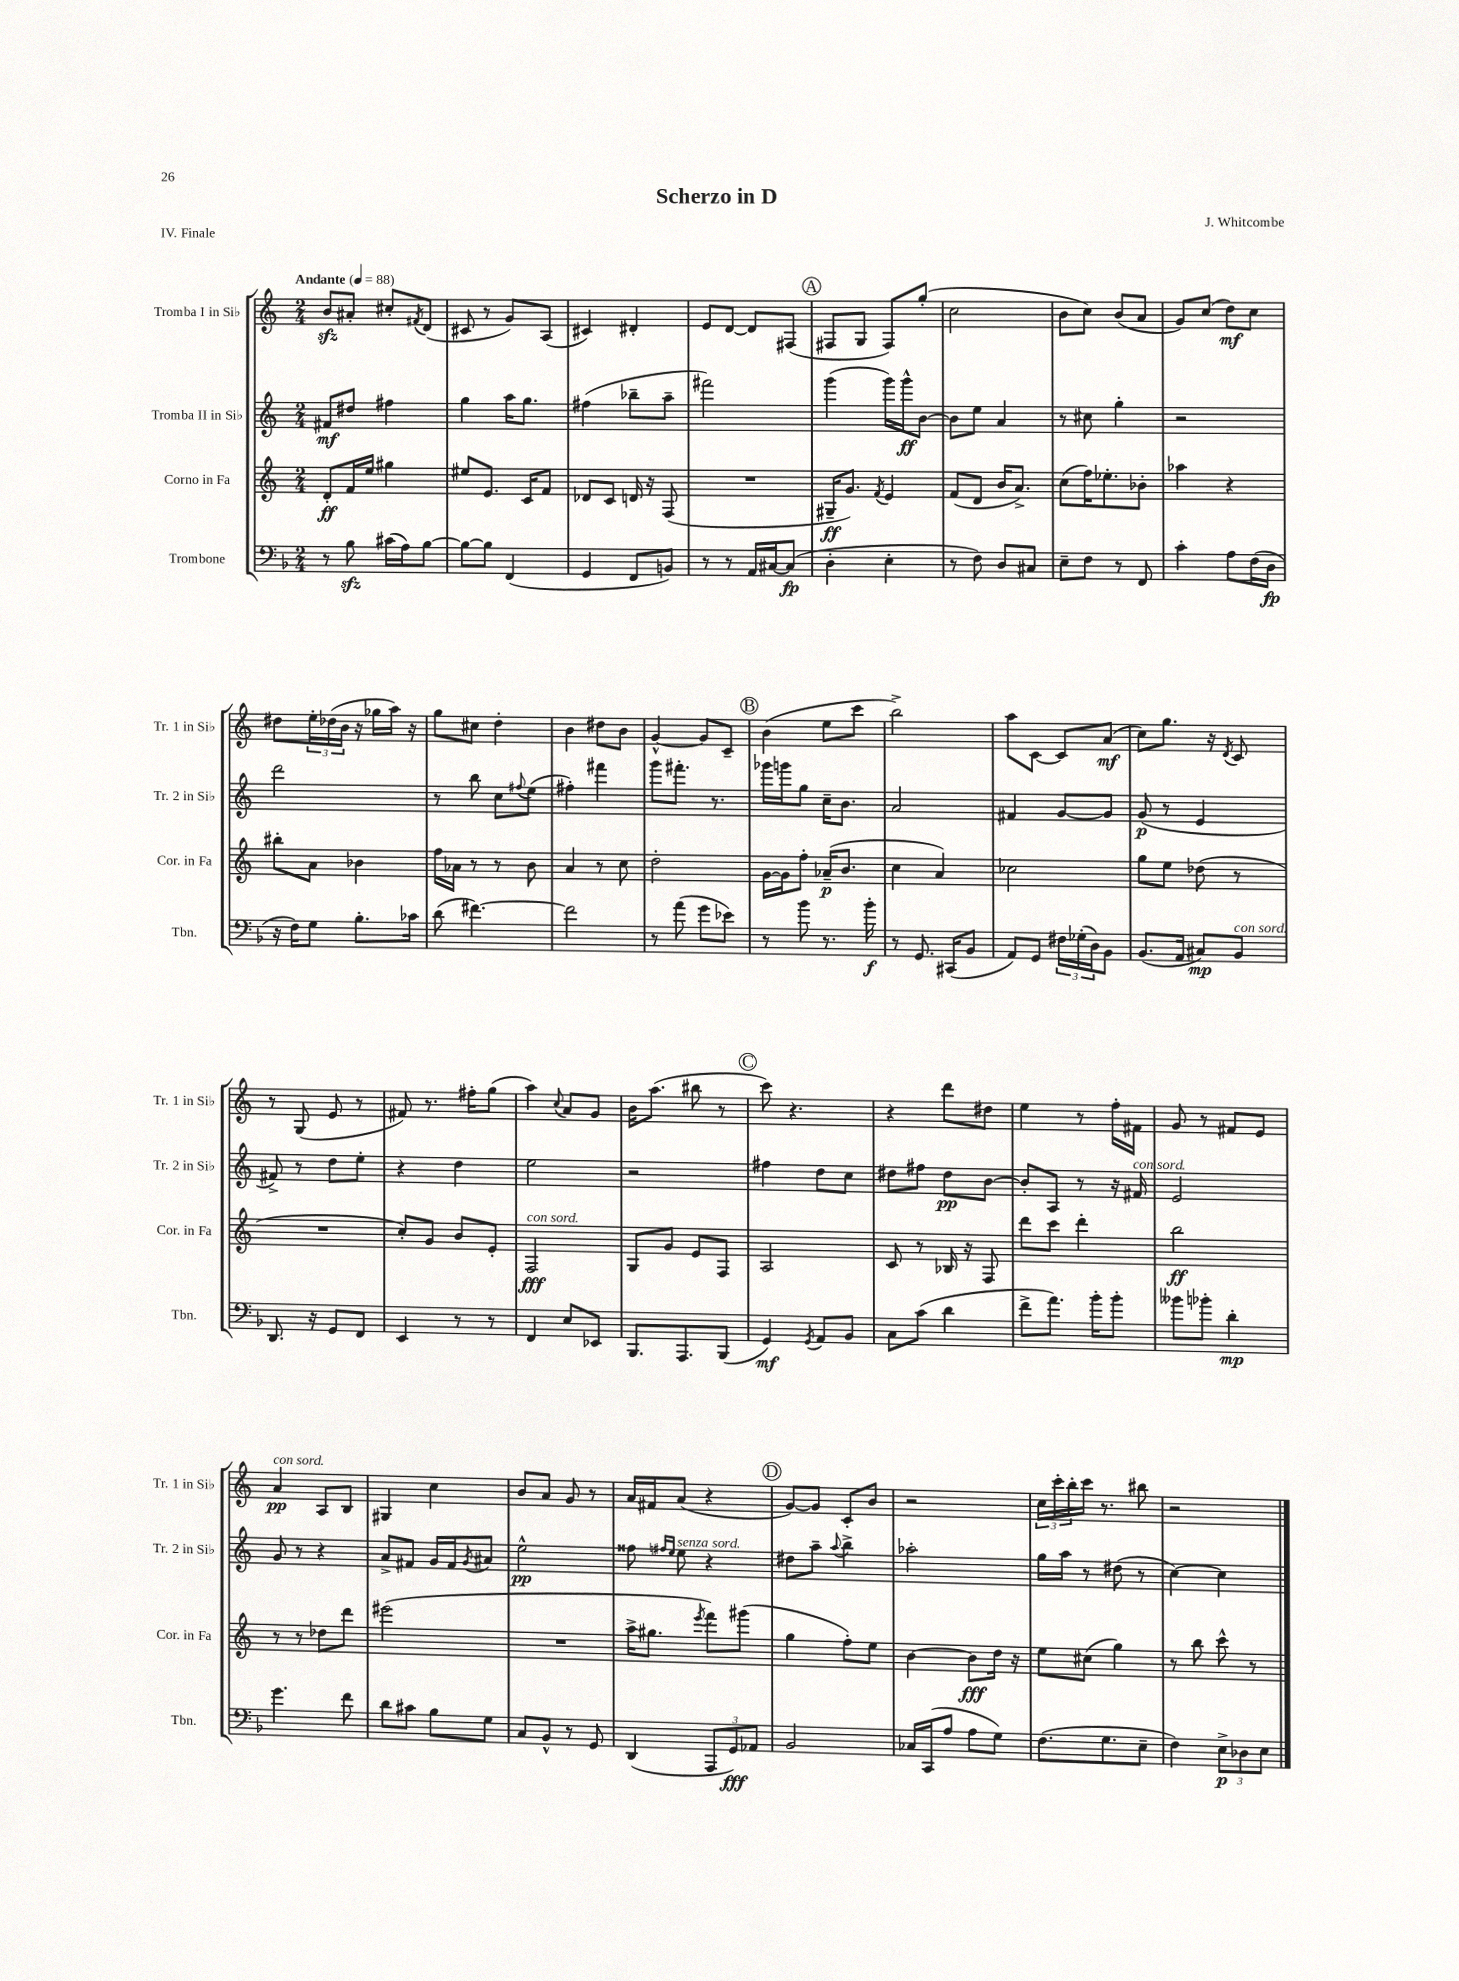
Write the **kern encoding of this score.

**kern	**kern	**kern	**kern
*staff4	*staff3	*staff2	*staff1
*clefF4	*clefG2	*clefG2	*clefG2
*k[b-]	*k[]	*k[]	*k[]
*M2/4	*M2/4	*M2/4	*M2/4
*MM88	*MM88	*MM88	*MM88
8r	8d'	8f#	8b
8B-	16f	8dd#	8a#'
.	16ee	.	.
(16c#	4gg#	4ff#	8cc#'
16A)	.	.	.
.	.	.	8qf#
[8B-	.	.	(8d
=	=	=	=
8B-_	8ee#	4gg	8c#
8B-]	8.e	.	8r
(4FF	.	16aa	8g)
.	16c	8.gg	.
.	8f	.	(8A
=	=	=	=
4GG	8d-	(4ff#	4c#)
.	8c	.	.
8FF	16d	8bb-~	4d#'
.	16r	.	.
8BB)	(8F	8aa~	.
=	=	=	=
8r	2r	2fff#)	8e
8r	.	.	[8d
16AA	.	.	8d]
[16C#	.	.	.
(8C#]	.	.	(8F#
=	=	=	=
4D'	16G#~	(4ggg	8F#
.	8.g)	.	.
.	.	.	8G
.	8qf	.	.
4E'	4e	16ggg)	8F#)
.	.	16ggg^^	.
.	.	[8b	(8gg'
=	=	=	=
8r	(8f	8b]	2cc
8F)	8d	8ee	.
8D	16b	4a	.
.	8.a^)	.	.
8C#	.	.	.
=	=	=	=
8E~	(8cc	8r	8b
8F	16ff)	8cc#	8cc)
.	8.ee-'	.	.
8r	.	4gg'	(8b
8FF	8b-'	.	8a
=	=	=	=
4c'	4aa-	2r	8g)
.	.	.	(8cc
8A	4r	.	8dd)
(16F	.	.	8cc
16D	.	.	.
=	=	=	=
16r	8bb#'	2ddd	8dd#
16F)	.	.	.
8G	8a	.	24ee'
.	.	.	(24dd-
.	.	.	24b
8.B-'	4b-	.	16r
.	.	.	16gg-
.	.	.	16aa)
16c-	.	.	16r
=	=	=	=
(8d	16ff	8r	8gg
.	16a-	.	.
[4.f#)	8r	8bb	8cc#
.	8r	8cc	4dd'
.	.	8qqff#	.
.	8b	(8ee	.
=	=	=	=
2f#]	4a	4ff#')	4b
.	8r	4fff#	8dd#
.	8cc	.	8b
=	=	=	=
8r	2dd'	8ggg	[4g^^
(8a	.	8.fff#'	.
8g	.	.	8g]
.	.	8.r	.
8e-)	.	.	8c~
=	=	=	=
8r	[16g	16ggg-	(4b
.	16g]	16ggg	.
8b-	8ff'	8gg	.
8.r	(16a-~	16cc~	8ee
.	8.b	8.b	.
.	.	.	8ccc
16b-'	.	.	.
=	=	=	=
8r	4cc	2a	2bb^)
8.GG	.	.	.
.	4a)	.	.
(16CC#	.	.	.
8BB-	.	.	.
=	=	=	=
8AA)	2cc-	4f#	8aa
8GG	.	.	[8c
24F#	.	[8g	8c]
(24G-'	.	.	.
24D)	.	.	.
8BB-	.	8g]	(8a
=	=	=	=
(8.BB-	8gg	(8g	8cc)
.	8ee	8r	8.gg
16AA	.	.	.
8C#)	(8dd-	4e	.
.	.	.	16r
.	.	.	8qd
8BB-	8r	.	8c
=	=	=	=
8.DD	2r	8f#^)	8r
.	.	8r	(8G
16r	.	.	.
8GG	.	8dd	8e
8FF	.	8ee'	8r
=	=	=	=
4EE	8cc')	4r	8f#)
.	8g	.	8.r
8r	8b	4dd	.
.	.	.	16ff#'
8r	8e'	.	(8gg
=	=	=	=
4FF	2F	2ee	4aa)
.	.	.	8qqcc
8E	.	.	8a
8EE-	.	.	8g
=	=	=	=
8.BBB-	8G	2r	16b
.	.	.	(8.aa
.	8g	.	.
8.AAA	.	.	.
.	8e	.	8bb#
(8BBB-	8F	.	8r
=	=	=	=
4GG)	2A	4ff#	8ccc)
.	.	.	4.r
8qGG	.	.	.
8AA	.	8dd	.
8BB-	.	8cc	.
=	=	=	=
8C	8c	8dd#	4r
(8c	8r	8ff#	.
4d	16B-	8dd#	8ddd
.	16r	.	.
.	8F	[8b	8dd#
=	=	=	=
8f^	8ddd	8b']	4ee
8.a)	8ccc	8A	.
.	4ddd'	8r	8r
16b-'	.	.	.
8b-'	.	16r	16ff'
.	.	16f#	16f#
=	=	=	=
8b--	2bb	2e	8g
8b-'	.	.	8r
4d'	.	.	8f#
.	.	.	8e
=	=	=	=
4.g	8r	8g	4a
.	8r	8r	.
.	8dd-	4r	8A
8f	8ddd	.	8B
=	=	=	=
8d	(2eee#	8a^	4G#
8c#	.	8f#	.
8B-	.	16g	4cc
.	.	16f#	.
.	.	8qg	.
8G	.	8a#	.
=	=	=	=
8C	2r	2ee^^	8b
8BB-^^	.	.	8a
8r	.	.	8g
8GG	.	.	8r
=	=	=	=
(4DD	16aa^	8ff##	16a
.	8.gg#	.	16f#
.	.	16qqff#	.
.	.	16qqee	.
.	.	8ee	(8a
.	8qeee	.	.
12AAA	8fff)	4r	4r
12GG)	.	.	.
.	(8ggg#	.	.
12AA-	.	.	.
=	=	=	=
2BB-	4gg	8dd#	[8g)
.	.	8aa~	8g]
.	.	8qqaa	.
.	8ff')	4bb^	8c'
.	8ee	.	8b
=	=	=	=
16C-	[4b	2aa-'	2r
(16CC	.	.	.
8A	.	.	.
8A	8b]	.	.
8G)	16dd	.	.
.	16r	.	.
=	=	=	=
(8.F	8ee	16gg	24cc
.	.	.	24ccc'
.	.	16aa	.
.	.	.	24bb'
.	(8cc#	8r	16ccc
8.G	.	.	8.r
.	4gg)	(8dd#	.
8E~	.	8r	8bb#
=	=	=	=
4F)	8r	[4cc)	2r
.	8bb	.	.
12E^	8ccc^^	4cc]	.
12D-	.	.	.
.	8r	.	.
12E	.	.	.
==	==	==	==
*-	*-	*-	*-
